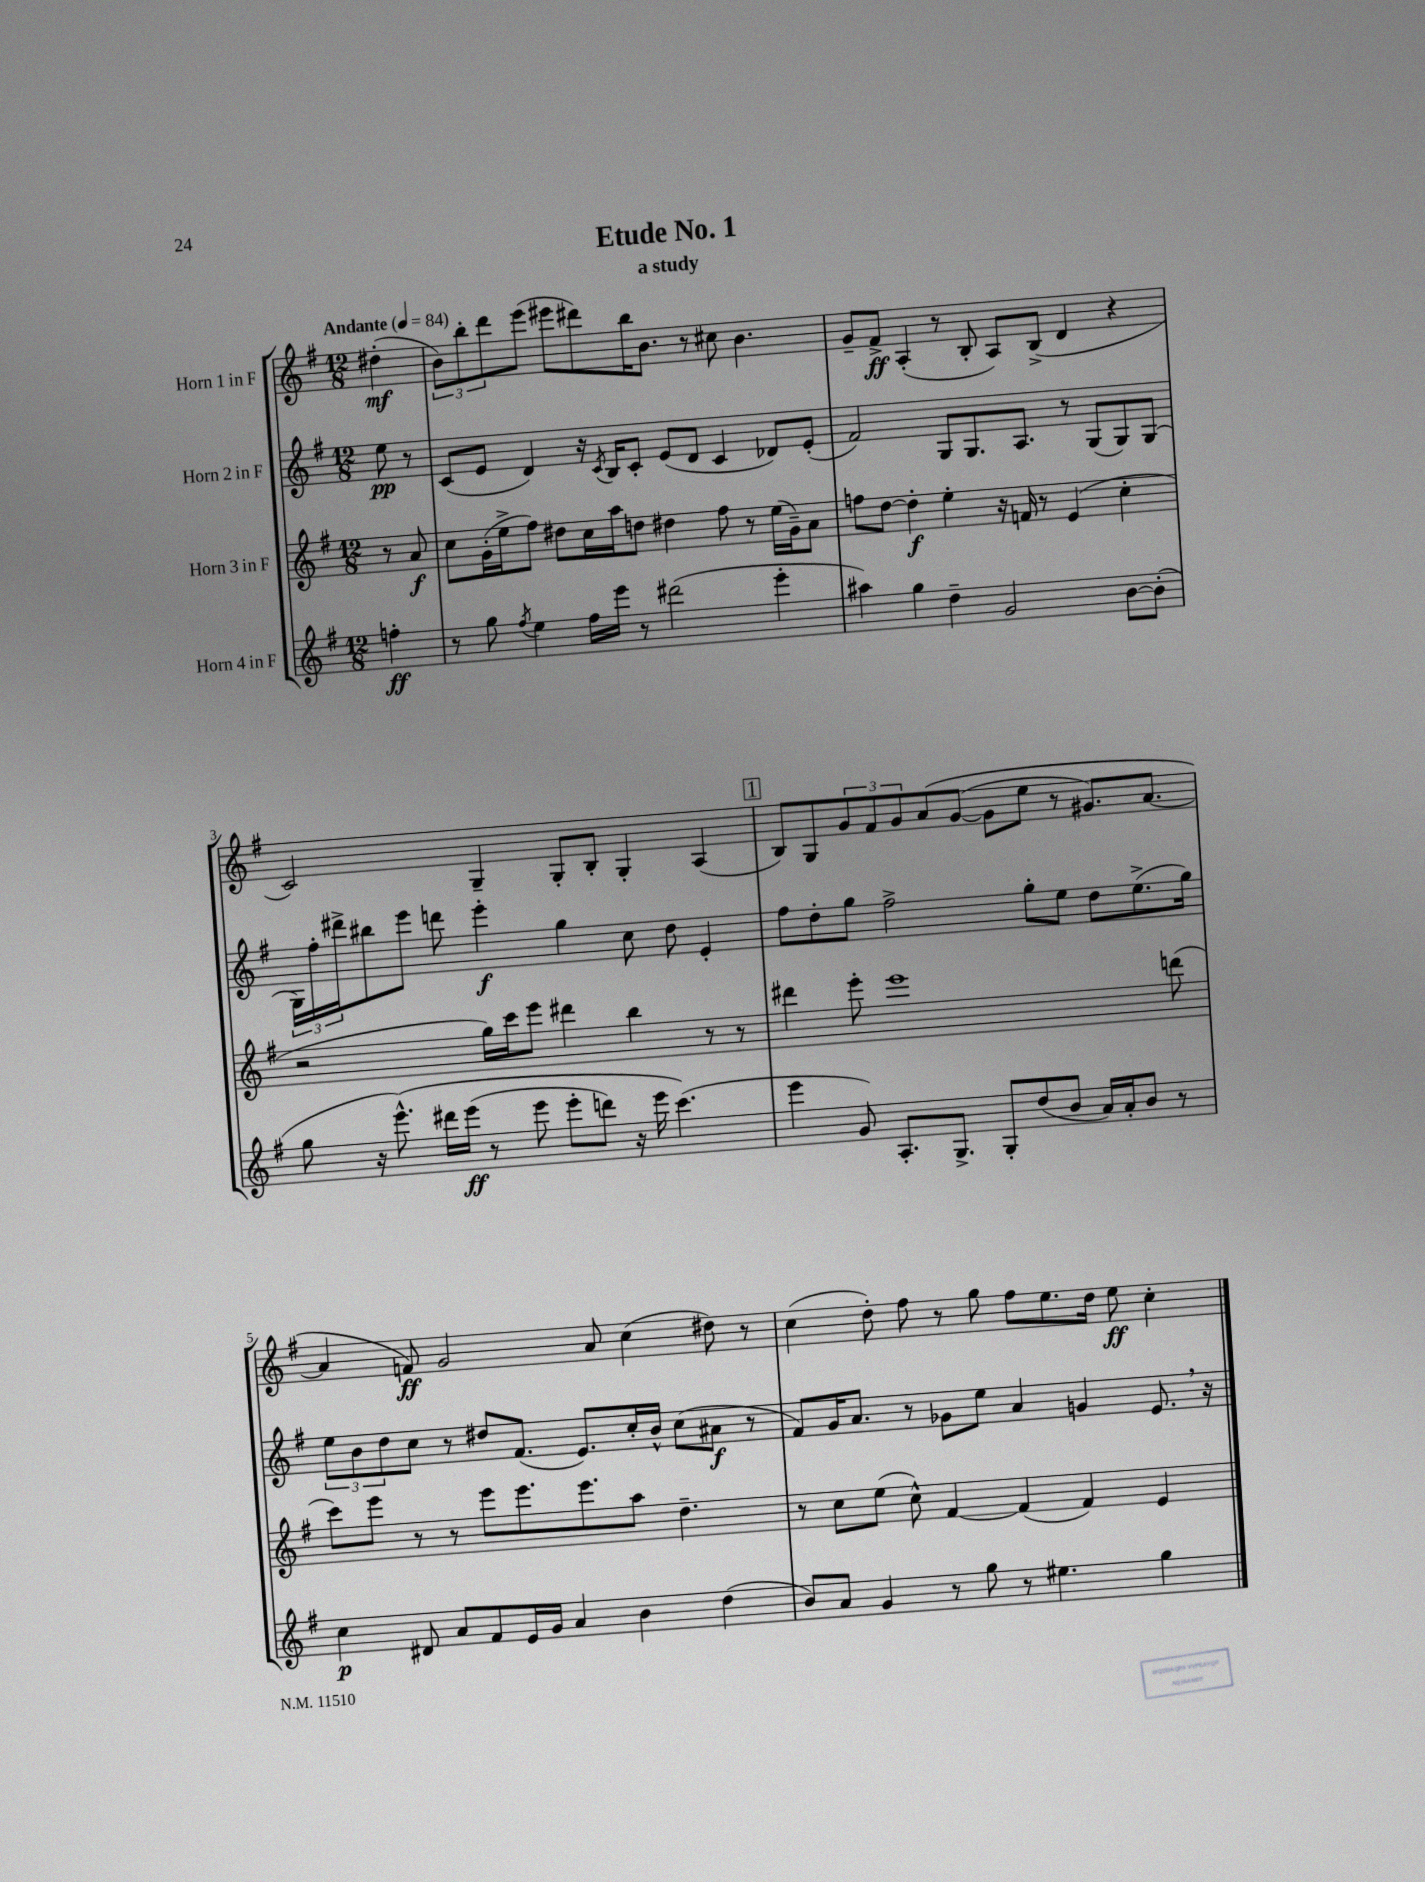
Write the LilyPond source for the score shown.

\header { title = "Etude No. 1" subtitle = "a study" }
<<
\new StaffGroup <<
\new Staff = "s0" \with { instrumentName = "Horn 1 in F" } {
    \clef treble \key g \major \numericTimeSignature \time 12/8 \partial 4 \tempo "Andante" 4 = 84
    dis''4-.\mf( |
    \tuplet 3/2 { b'8) b''8-. d'''8 } e'''8( eis'''8 dis'''8) b''16 b'8. r8 cis''8 b'4. |
    g'8-- fis'8->\ff a4-.( r8 b8-. a8) b8->( d'4 r4 |
    c'2) g4-- g8-. b8-. g4-. a4( |
    \mark \markup { \box "1" } b8) g8 \tuplet 3/2 { g'8 fis'8 g'8 } a'8\( g'8~( g'8 e''8 r8 gis'8.) a'8.~ |
    a'4 f'8\ff\) g'2 a'8 c''4( dis''8) r8 |
    c''4( d''8-.) fis''8 r8 g''8 fis''8 e''8. d''16 e''8\ff c''4-. \bar "|." |
}
\new Staff = "s1" \with { instrumentName = "Horn 2 in F" } {
    \clef treble \key g \major \numericTimeSignature \time 12/8 \partial 4
    e''8\pp r8 |
    c'8( e'8 d'4) r16 \acciaccatura { c'8 } b16 c'8-. e'8( d'8 c'4 des'8) e'8-.( |
    fis'2) g8 g8. a8. r8 g8( g8) g8( |
    \tuplet 3/2 { g16) fis''16-. dis'''16-> } bis''8 e'''8 d'''8 e'''4-.\f g''4 c''8 d''8 e'4-. |
    \mark \markup { \box "1" } fis''8 d''8-. g''8 fis''2-> g''8-. e''8 d''8 e''8.->( g''16) |
    \tuplet 3/2 { e''8 b'8 d''8 } c''8 r8 dis''8 fis'8.( e'8.) c''16-. b'16-^ c''8( ais'8\f r8 |
    fis'8) g'16 a'8. r8 ges'8 e''8 a'4 g'4 e'8. \breathe r16 \bar "|." |
}
\new Staff = "s2" \with { instrumentName = "Horn 3 in F" } {
    \clef treble \key g \major \numericTimeSignature \time 12/8 \partial 4
    r8 a'8\f |
    c''8 g'16-.( e''16-> fis''8) dis''8 c''16 a''16 d''8 dis''4 fis''8 r8 e''16( g'16--) a'8 |
    f''8 d''8~ d''4-.\f e''4-. r16 f'16 r8 e'4( c''4-. |
    r2 g''16) c'''16 e'''8 dis'''4 b''4 r8 r8 |
    \mark \markup { \box "1" } dis'''4 e'''8-. e'''1 d'''8( |
    c'''8) e'''8 r8 r8 e'''8 e'''8. e'''8. a''8 d''4.-- |
    r8 c''8 e''8( c''8-^) fis'4~ fis'4( fis'4) e'4 \bar "|." |
}
\new Staff = "s3" \with { instrumentName = "Horn 4 in F" } {
    \clef treble \key g \major \numericTimeSignature \time 12/8 \partial 4
    f''4-.\ff |
    r8 g''8 \acciaccatura { fis''8 } e''4 fis''16 e'''16 r8 dis'''2( e'''4-. |
    ais''4) g''4 d''4-- g'2 b'8~ b'8-.( |
    g''8 r16 e'''8.-^)\( dis'''16 e'''16\ff( r8 e'''8 e'''8-. d'''8) r16 e'''16 c'''4.(\) |
    \mark \markup { \box "1" } e'''4 g'8) a8.-. g8.-> g8-. d''8( b'8 a'16) a'16-. b'8 r8 |
    c''4\p dis'8 a'8 fis'8 e'16 g'16 a'4 b'4 d''4( |
    b'8) a'8 g'4 r8 g''8 r8 eis''4. g''4 \bar "|." |
}
>>
>>
